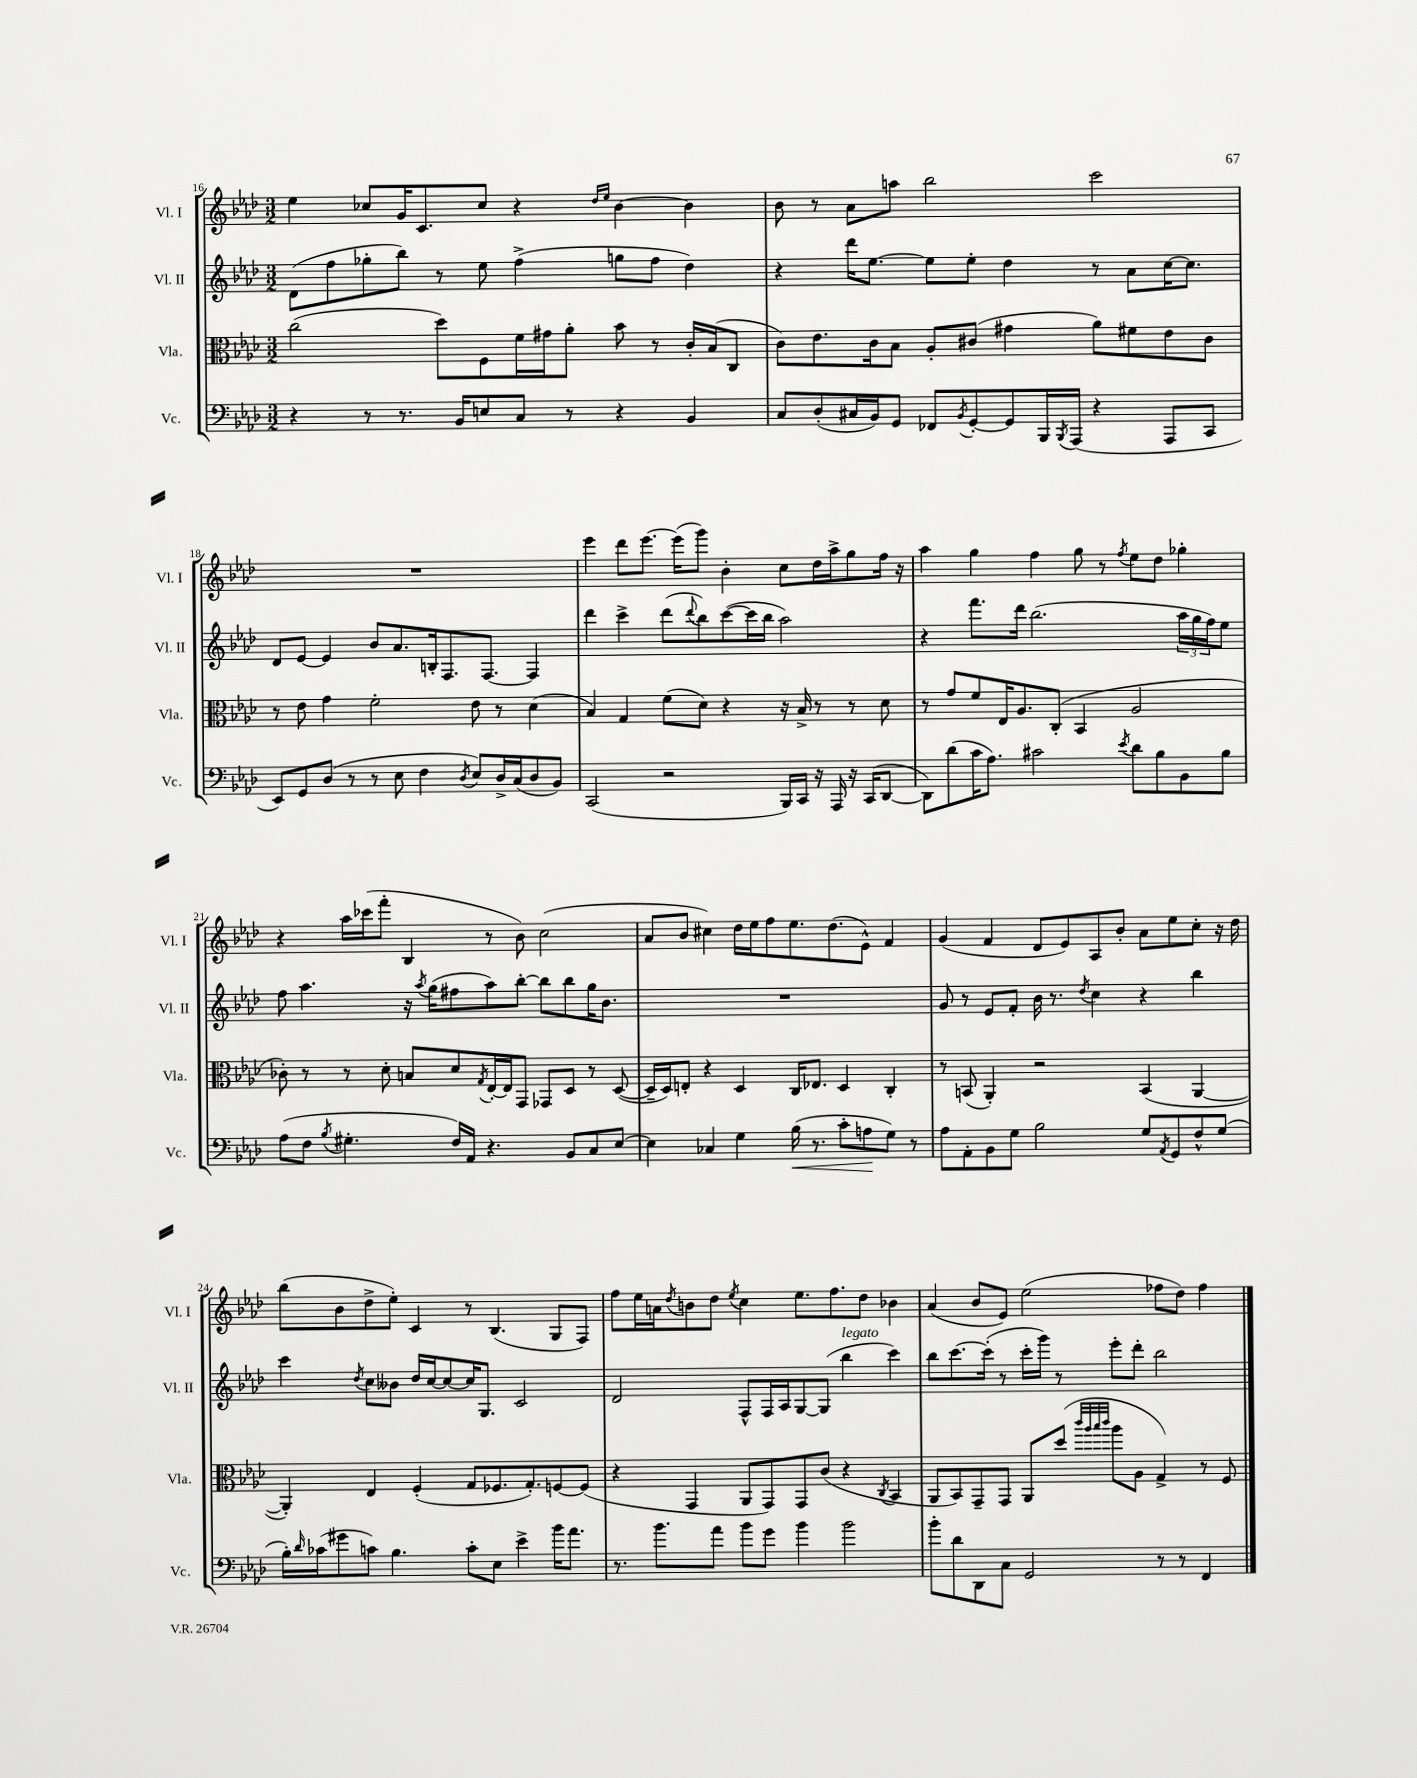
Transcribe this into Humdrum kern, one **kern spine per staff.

**kern	**kern	**kern	**kern
*staff4	*staff3	*staff2	*staff1
*clefF4	*clefC3	*clefG2	*clefG2
*k[b-e-a-d-]	*k[b-e-a-d-]	*k[b-e-a-d-]	*k[b-e-a-d-]
*M3/2	*M3/2	*M3/2	*M3/2
4r	(2cc	(8d-	4ee-
.	.	8ff	.
8r	.	8gg-'	8cc-
8.r	.	8bb-)	16g
.	.	.	8.c
.	8dd-)	8r	.
16BB-	.	.	.
8E	8F	8ee-	8cc-
8C	16f	(4ff^	4r
.	16g#	.	.
8r	8a-'	.	.
.	.	.	16qqdd-
.	.	.	16qqee-
4r	8b-	8gg	[4b-
.	8r	8ff	.
4BB-	16c'	4dd-)	4b-]
.	(16B-	.	.
.	8C	.	.
=	=	=	=
8C	8c)	4r	8b-
(8D-'	8.e-	.	8r
16C#	.	16ddd-	8a-
16BB-)	16c	[8.ee-	.
8GG	8B-	.	8aa
8FF-	8A-'	8ee-]	2bb-
8qBB-	.	.	.
[8GG'	(8c#	8ee-'	.
8GG]	4g#	4dd-	.
16BBB-	.	.	.
8qBBB-	.	.	.
(16AAA-	.	.	.
4r	8a-)	8r	2ccc
.	8f#	8a-	.
8AAA-	8e-	[16cc	.
.	.	8.cc]	.
8CC	8c#	.	.
=	=	=	=
8EE-)	8r	8d-	1.r
8GG	8e-	[8e-	.
(8D-	4g	4e-]	.
8r	.	.	.
8r	2f'	8b-	.
8E-	.	8.a-	.
4F	.	.	.
.	.	16B'	.
.	.	8.F	.
8qD-	.	.	.
8E-)	8e-	.	.
.	.	[8.F	.
16D-^	8r	.	.
(16C	.	.	.
8D-	(4d-	4F]	.
8BB-)	.	.	.
=	=	=	=
(2CC	4B-)	4ddd-	4eee-
.	4G	4ccc^	8ddd-
.	.	.	[8.eee-
2r	(8f	(8ddd-	.
.	.	.	(16eee-]
.	.	8qqddd-	.
.	8d-)	8bb-)	8ggg)
.	4r	([8ccc	4b-'
.	.	16ccc]	.
.	.	16bb-	.
16BBB-)	16r	2aa-)	8cc
16CC	16B-^	.	.
16r	8r	.	16dd-
16AAA-	.	.	16aa-^
16r	8r	.	8gg
(16CC	.	.	.
[8DD-	8d-	.	16ff
.	.	.	16r
=	=	=	=
8DD-])	8r	4r	4aa-
(8d-	8g	.	.
16c	8f	8.fff	4gg
8.A-)	.	.	.
.	16E-	.	.
.	8.A-	16ddd-	.
2c#	.	(2.bb-	4ff
.	(8C'	.	.
.	4BB-	.	8gg
.	.	.	8r
8qe-	.	.	8qff
8d-	2A-	.	8ee-
8B-	.	.	8dd-
8BB-	.	24aa-	4gg-'
.	.	24gg	.
.	.	24ff)	.
8B-	.	8ee-	.
=	=	=	=
(8A-	8c-')	8ff	4r
8F	8r	4.aa-	.
8qB-	.	.	.
4.G#'	8r	.	16aa-
.	.	.	(16ccc-
.	8d-'	.	8fff'
.	8B	16r	4B-
.	.	8qaa-	.
.	.	(16gg	.
16F)	8d-	8ff#	.
16AA-	.	.	.
.	8qG	.	.
4.r	[16E-'	8aa-)	8r
.	16E-]	.	.
.	8GG	[8bb-'	8b-)
.	8GG-	8bb-]	(2cc
8BB-	8D-	8bb-	.
8C	8r	16gg	.
.	.	8.b-	.
[8E-	([8D-	.	.
=	=	=	=
4E-]	16D-~]	1.r	8a-
.	16D-)	.	.
.	8E'	.	8b-
4C-	4r	.	4cc#)
4G	4D-	.	16dd-
.	.	.	16ee-
.	.	.	8ff
(16B-	16C	.	8.ee-
8.r	8.E-	.	.
.	.	.	(8.dd-
8c'	4D-	.	.
8A	.	.	8e-^^)
8G)	4C'	.	4f
8r	.	.	.
=	=	=	=
8A-	8r	8g	(4g
8AA-'	(8BB	8r	.
8BB-	4AA-')	8e-	4f
8G	.	8f'	.
2B-	2r	16b-	8d-
.	.	8.r	.
.	.	.	8e-)
.	.	8qdd-	.
.	.	4cc	8A-
.	.	.	8b-'
8G	(4BB	4r	8a-
8qAA-	.	.	.
8GG	.	.	8ee-
8F^^	[4AA-	4bb-	8cc'
(8G	.	.	16r
.	.	.	16dd-
=	=	=	=
16B-')	4AA-'])	4ccc	(8bb-
16qqd-	.	.	.
(16c-	.	.	.
8g#	.	.	8b-
.	.	8qdd-	.
8c)	4E-	8cc	8dd-^
4.B-	.	8b--	8ee-')
.	(4F'	16dd-	4c
.	.	[16cc	.
.	.	8cc_	.
8c'	8G	16cc]	8r
.	.	8.G	.
8E-	8.F-	.	(4.B-
4e-^	.	2c	.
.	8.G')	.	.
16b-	[8F	.	8G
8.a-	.	.	.
.	(8F]	.	8F)
=	=	=	=
8.r	4r	2d-	8ff
.	.	.	16ee-
8.b-	.	.	16a
.	.	.	8qdd-
.	4GG	.	8b
8a-	.	.	8dd-
.	.	.	8qee-
8b-	8AA-	8F^^	4cc
8g	8GG)	16F	.
.	.	16A-	.
4b-	8GG	[8G	8.ee-
.	(8c	(8G]	.
.	.	.	8.ff
2b-	4r	4bb-	.
.	.	.	8dd-
.	8qC	.	.
.	4BB-	4ccc)	4b-
=	=	=	=
8b-'	8AA-	8bb-	(4a-
8d-	8BB-)	[8.ccc	.
8DD-	8GG~	.	8b-
.	.	(16ccc']	.
8C	8GG	8r	8e-)
2GG	8AA-	16ccc'	(2ee-
.	.	16ggg)	.
.	(8dd-	8r	.
.	32qqccc	.	.
.	32qqaa-	.	.
.	32qqbb-	.	.
.	32qqccc	.	.
.	8aa-	8eee-'	.
.	8A-	8ddd-'	.
8r	4G^)	2bb-	8ff-
8r	.	.	8dd-)
4FF	8r	.	4ff-
.	8F	.	.
==	==	==	==
*-	*-	*-	*-
